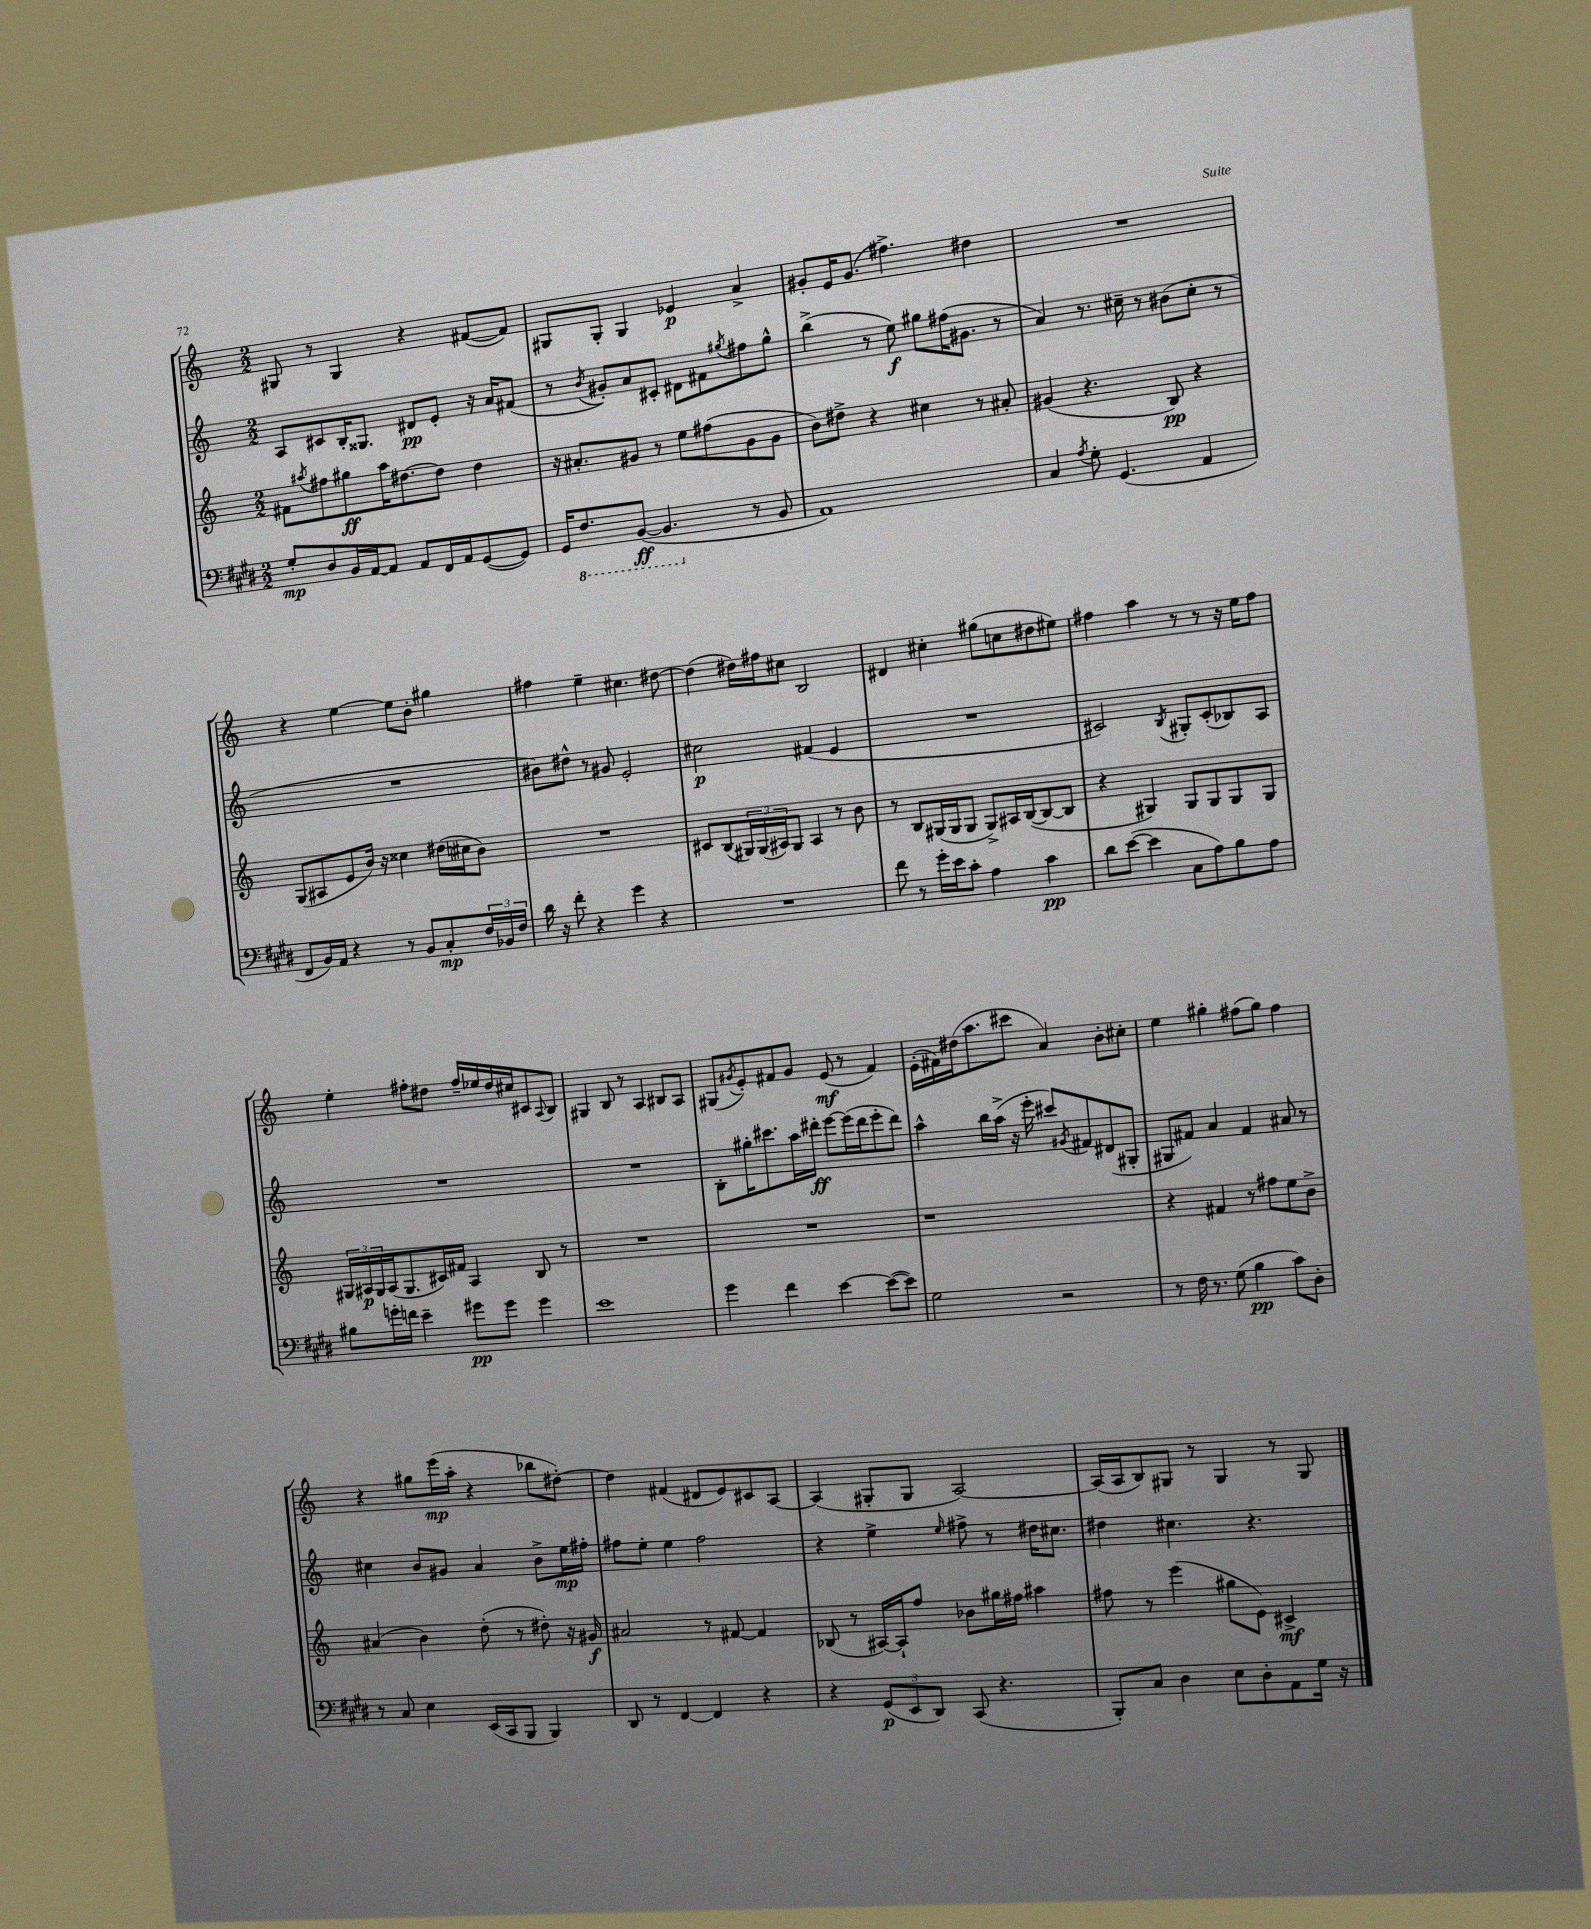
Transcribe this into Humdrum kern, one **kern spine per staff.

**kern	**dynam	**kern	**dynam	**kern	**dynam	**kern	**dynam
*part4	*part4	*part3	*part3	*part2	*part2	*part1	*part1
*staff4	*staff4	*staff3	*staff3	*staff2	*staff2	*staff1	*staff1
*clefF4	*	*clefG2	*	*clefG2	*	*clefG2	*
*k[f#c#g#d#]	*	*k[]	*	*k[]	*	*k[]	*
*M2/2	*	*M2/2	*	*M2/2	*	*M2/2	*
=5	=5	=5	=5	=5	=5	=5	=5
8G#'/L	mp	8f#X\L	.	8A/L	.	8G#X/	.
.	.	8qaa#X/	.	.	.	.	.
8D#/	.	8ff#X\	.	8c#X/	.	8r	.
16BB/L	.	8gg#X\	ff	16B'/K	.	4G#/	.
[16AA/J	.	.	.	8.G##X/J	.	.	.
8AA/J]	.	16aa#\K	.	.	.	.	.
.	.	[8.dd#X\	.	.	.	.	.
8AA/L	.	.	.	8d#X/L	pp	4r	.
16FF#/L	.	8dd#\J]	.	8e'/J	.	.	.
16AA/J	.	.	.	.	.	.	.
([8GG#/	.	4dd#\	.	16r	.	([8f#X/L	.
.	.	.	.	16a/KL	.	.	.
8GG#/J])	.	.	.	(8f#X/J	.	8f#/J])	.
=6	=6	=6	=6	=6	=6	=6	=6
16GG#/KL	.	16r	.	8r	.	8G#X/L	.
*8ba	*	*	*	*	*	*	*
8.FF#/	.	8.a#X'/L	.	.	.	.	.
.	.	.	.	8qb/	.	.	.
.	.	.	.	8g#X'/L)	.	8G#'/J	.
([8BBB/J	ff	8g#X/J	.	8a/	.	4G#/	.
4.BBB/]	.	8r	.	8c#X'/J	.	.	.
.	.	8ee\L	.	8d#X\L	.	4e-X/	p
.	.	(8ff#X\	.	8f#X\	.	.	.
.	.	.	.	8qgg#X/	.	.	.
*X8ba	*	*	*	*	*	*	*
8r	.	8g#\	.	8ff#X\	.	4a^/	.
8BB/	.	8g#\J	.	8gg#^^\J	.	.	.
=7	=7	=7	=7	=7	=7	=7	=7
1AA)	.	8b\L)	.	(4bb^\	.	8g#X'/L	.
.	.	8dd#X^\J	.	.	.	16e/K	.
.	.	.	.	.	.	(8.g#/J	.
.	.	4r	.	8r	.	.	.
.	.	.	.	8ee\)	f	4.ff#X^\)	.
.	.	4cc#X\	.	8gg#X\L	.	.	.
.	.	.	.	(16ff#X\K	.	.	.
.	.	.	.	8.g#X\J	.	.	.
.	.	8r	.	.	.	4dd#X\	.
.	.	8a#X'/	.	8r	.	.	.
=8	=8	=8	=8	=8	=8	=8	=8
4C#/	.	(4g#X/	.	4a/)	.	1r	.
8qA/	.	.	.	.	.	.	.
8G#'\	.	4.r	.	8.r	.	.	.
(4.GG#/	.	.	.	.	.	.	.
.	.	.	.	16cc#X~\	.	.	.
.	.	.	.	8r	.	.	.
.	.	8B/)	pp	(8b#X\L	.	.	.
4AA/	.	4r	.	8cc#'\J	.	.	.
.	.	.	.	8r	.	.	.
!!LO:LB:g=z
=9	=9	=9	=9	=9	=9	=9	=9
8FF#/L	.	(8G/L	.	1r	.	4r	.
16BB/L)	.	8A#X/	.	.	.	.	.
16AA/JJ	.	.	.	.	.	.	.
4r	.	8e/	.	.	.	[4ee\	.
.	.	16b/Jk)	.	.	.	.	.
.	.	16r	.	.	.	.	.
8r	.	4cc##X\	.	.	.	8ee\L]	.
8BB/L	.	.	.	.	.	8b'\J	.
8C#'/	mp	(16dd#X\LL	.	.	.	4gg#X\	.
.	.	16cc#X\J	.	.	.	.	.
24F#/L	.	8b\J)	.	.	.	.	.
24BB-X/	.	.	.	.	.	.	.
24F#/JJ	.	.	.	.	.	.	.
=10	=10	=10	=10	=10	=10	=10	=10
16d#\	.	1r	.	8b#X\L)	.	4ff#X\	.
16r	.	.	.	.	.	.	.
8f#'\	.	.	.	8dd#X^^\J	.	.	.
4r	.	.	.	8r	.	4ee~\	.
.	.	.	.	8g#X/	.	.	.
4g#\	.	.	.	2e'/	.	4.cc#X\	.
4r	.	.	.	.	.	.	.
.	.	.	.	.	.	[8dd#X\	.
=11	=11	=11	=11	=11	=11	=11	=11
1r	.	8c#X/L	.	2cc#X\	p	(4dd#\]	.
.	.	(8B/	.	.	.	.	.
.	.	24G#X/L)	.	.	.	16dd#X\LL)	.
.	.	(24G#/	.	.	.	.	.
.	.	.	.	.	.	16ff#X\J	.
.	.	24A#X/J)	.	.	.	.	.
.	.	8G#/J	.	.	.	8cc#X\J	.
.	.	4A#/	.	(4f#X/	.	2B/	.
.	.	8r	.	4e/	.	.	.
.	.	8b\	.	.	.	.	.
=12	=12	=12	=12	=12	=12	=12	=12
8f#\	.	8r	.	1r	.	4d#X/	.
8r	.	8B/L	.	.	.	.	.
16g#'\LL	.	(16G#X/L	.	.	.	4cc#X'\	.
16e\J	.	16G#/J	.	.	.	.	.
8c#'\J	.	8G#/J	.	.	.	.	.
4A\	.	8G#^/L)	.	.	.	(8gg#X\L	.
.	.	16A#X/L	.	.	.	8ccn\	.
.	.	([16B/J	.	.	.	.	.
4c#\	pp	8B/_	.	.	.	8dd#X\	.
.	.	8B/J]	.	.	.	8ee#X\J)	.
=13	=13	=13	=13	=13	=13	=13	=13
8d#\L	.	4r	.	2c#X/)	.	4ff#X\	.
([8e\J	.	.	.	.	.	.	.
4e\]	.	4G#X/)	.	.	.	4aa\	.
.	.	.	.	8qB/	.	.	.
8C#\L	.	8G#/L	.	8G#X'/L	.	8r	.
8A\)	.	8G#/	.	(8c#'/	.	8r	.
8B\	.	8G#/	.	8B-X/)	.	16r	.
.	.	.	.	.	.	16ee\KL	.
8A\J	.	8G#/J	.	8A/J	.	8ff#\J	.
!!LO:LB:g=z
=14	=14	=14	=14	=14	=14	=14	=14
8B#X\L	.	24G#X/LL	.	1r	.	4ee'\	.
.	.	24A#X/	p	.	.	.	.
.	.	24G#/	.	.	.	.	.
16gn'\L	.	(16A#/J	.	.	.	.	.
16fn\JJ	.	8.G#/	.	.	.	.	.
4e~\	.	.	.	.	.	8ff#X'\L	.
.	.	16c#X/L)	.	.	.	8dd#X\J	.
.	.	16f#X/JJ	.	.	.	.	.
8g#X\L	pp	4A#/	.	.	.	16ff#~/LL	.
.	.	.	.	.	.	16ee-X/	.
8g#\J	.	.	.	.	.	16dd#/	.
.	.	.	.	.	.	16cc#X/J	.
4g#\	.	8B/	.	.	.	8c#X/	.
.	.	.	.	.	.	8qqA/	.
.	.	8r	.	.	.	8B/J	.
=15	=15	=15	=15	=15	=15	=15	=15
1e	.	1r	.	1r	.	4G#X/	.
.	.	.	.	.	.	8B/	.
.	.	.	.	.	.	8r	.
.	.	.	.	.	.	4A/	.
.	.	.	.	.	.	8B#X/L	.
.	.	.	.	.	.	8A/J	.
=16	=16	=16	=16	=16	=16	=16	=16
4g#\	.	1r	.	8B'\L	.	(8G#X/L	.
.	.	.	.	.	.	8qg#X/	.
.	.	.	.	16gg#X'\K	.	8e'/)	.
.	.	.	.	8.ccc#X\	.	.	.
4f#\	.	.	.	.	.	8f#X/	.
.	.	.	.	16aa\L	.	8g#/J	.
.	.	.	.	16ddd#X'\JJ	ff	.	.
[4e\	.	.	.	[8eee\L	.	(8e/	mf
.	.	.	.	(16eee\L]	.	8r	.
.	.	.	.	16ddd#\J	.	.	.
(8e\L_	.	.	.	8eee'\	.	4f#/)	.
8e\J])	.	.	.	8ddd#\J)	.	.	.
=17	=17	=17	=17	=17	=17	=17	=17
2G#\	.	1r	.	4aa^^\	.	(16e'\LL	.
.	.	.	.	.	.	16f#X\)	.
.	.	.	.	.	.	(16dd#X\J	.
.	.	.	.	.	.	8.aa\	.
.	.	.	.	16bb\LL	.	.	.
.	.	.	.	(16aa^\JJ	.	.	.
.	.	.	.	16r	.	8ccc#X\J	.
.	.	.	.	16eee'\	.	.	.
2r	.	.	.	8ccc#X/L)	.	4a/)	.
.	.	.	.	8qg#X/	.	.	.
.	.	.	.	8f#X/	.	.	.
.	.	.	.	(8d#X/	.	8b'\L	.
.	.	.	.	8G#X'/J	.	8cc#X'\J	.
=18	=18	=18	=18	=18	=18	=18	=18
8r	.	4r	.	8G#X/L	.	4ee\	.
16F#\	.	.	.	8f#X/J)	.	.	.
8.r	.	.	.	.	.	.	.
.	.	4f#X/	.	4a/	.	4gg#X'\	.
(8G#\	.	.	.	.	.	.	.
4B\	pp	8r	.	4f#/	.	(8ff#X\L	.
.	.	8ff#X\L	.	.	.	8gg#\J)	.
8c#\L)	.	8ee\	.	8a#X/	.	4ff#\	.
8D#'\J	.	8b^\J	.	8r	.	.	.
!!LO:LB:g=z
=19	=19	=19	=19	=19	=19	=19	=19
8r	.	(4a#X/	.	4cc#X\	.	4r	.
8C#/	.	.	.	.	.	.	.
4E\	.	4b\)	.	8b/L	.	8gg#X\L	.
.	.	.	.	8g#X/J	.	(16eee\L	mp
.	.	.	.	.	.	16aa'\JJ	.
(16EE/LL	.	(8dd'\	.	4a/	.	4r	.
16CC#/J	.	.	.	.	.	.	.
8BBB/J	.	8r	.	.	.	.	.
4BBB/)	.	8dd#X'\)	.	8b^\L	.	8bb-X\L	.
.	.	16r	.	16ee\L	mp	[8dd#X'\J)	.
.	.	16g#X/	f	16ff#X'\JJ	.	.	.
=20	=20	=20	=20	=20	=20	=20	=20
8DD#/	.	2a#X/	.	8ff#X\L	.	4dd#\]	.
8r	.	.	.	8ee'\J	.	.	.
[4FF#/	.	.	.	4ee\	.	(4f#X/	.
4FF#/]	.	8r	.	2ff#\	.	8d#X/L	.
.	.	[8f#X/	.	.	.	8e/)	.
4r	.	4f#/]	.	.	.	8c#X/	.
.	.	.	.	.	.	[8A/J	.
=21	=21	=21	=21	=21	=21	=21	=21
4r	.	(8B-X/	.	4r	.	(4A/]	.
.	.	8r	.	.	.	.	.
(12GG#/L	p	[16A#X/LL)	.	4ee^\	.	8G#X'/L	.
.	.	16A#`/J]	.	.	.	.	.
12EE/	.	.	.	.	.	.	.
.	.	8ff/J	.	.	.	8G#/J	.
12DD#/J)	.	.	.	.	.	.	.
.	.	.	.	16qqee/	.	.	.
(8CC#/	.	8b-X\L	.	8ff#X^\	.	[2A/)	.
4.r	.	16gg#X\L	.	8r	.	.	.
.	.	16ff#X\JJ	.	.	.	.	.
.	.	4aa#X\	.	16dd#X\KL	.	.	.
.	.	.	.	8.cc#X\J	.	.	.
=22	=22	=22	=22	=22	=22	=22	=22
8BBB'/L)	.	8ff#X\	.	4dd#X\	.	(16A/LL]	.
.	.	.	.	.	.	16A/J	.
8C#/J	.	8r	.	.	.	8B/)	.
4D#\	.	(4eee\	.	4.cc#X\	.	8G#X/J	.
.	.	.	.	.	.	8r	.
8E\L	.	8gg#X\L	.	.	.	4G#/	.
8D#'\	.	8e\J)	.	4.r	.	.	.
8AA\	.	4c#X^/	mf	.	.	8r	.
16G#\Jk	.	.	.	.	.	8G#/	.
16r	.	.	.	.	.	.	.
==	==	==	==	==	==	==	==
*-	*-	*-	*-	*-	*-	*-	*-
